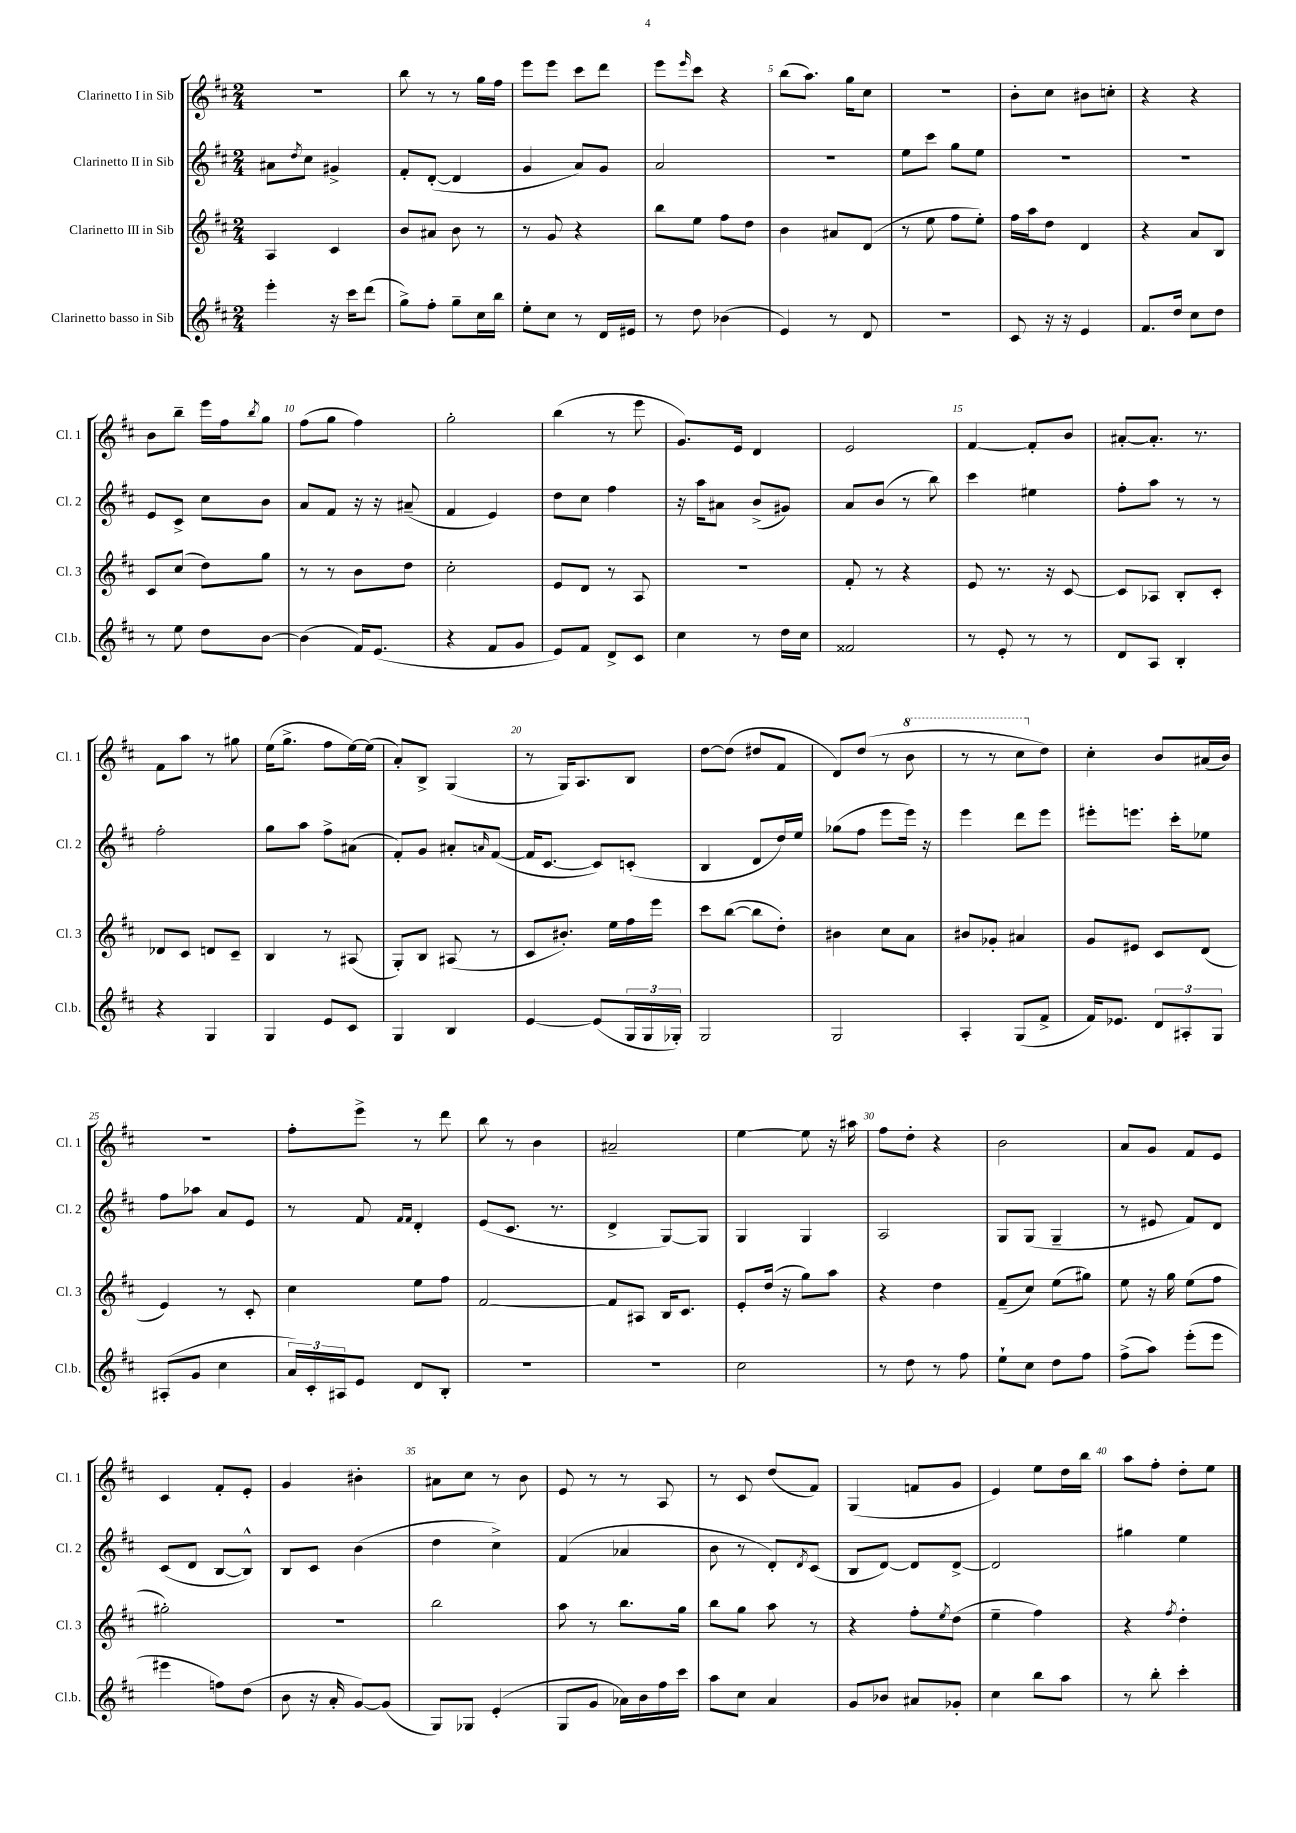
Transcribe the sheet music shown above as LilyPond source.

<<
\new StaffGroup <<
\new Staff = "s0" \with { instrumentName = "Clarinetto I in Sib" shortInstrumentName = "Cl. 1" } {
    \clef treble \key d \major \numericTimeSignature \time 2/4
    R2 |
    b''8 r8 r8 g''16 fis''16 |
    e'''8 e'''8 cis'''8 d'''8 |
    e'''8 \grace { e'''16 } cis'''8 r4 |
    b''8( a''8.) g''16 cis''8 |
    r2 |
    b'8-. cis''8 bis'8 c''8-. |
    r4 r4 |
    b'8 b''8-- e'''16 fis''16 \acciaccatura { b''8 } g''8 |
    fis''8( g''8 fis''4) |
    g''2-. |
    b''4( r8 e'''8 |
    g'8.) e'16 d'4 |
    e'2 |
    fis'4~ fis'8-. b'8 |
    ais'8~-. ais'8.-. r8. |
    fis'8 a''8 r8 gis''8 |
    e''16( g''8.-> fis''8 e''16~) e''16( |
    a'8-.) b8-> g4( |
    r8 g16) a8. b8 |
    d''8~ d''8( dis''8 fis'8 |
    d'8) d''8( r8 \ottava #1 b''8 |
    r8 r8 cis'''8 \ottava #0 d''8) |
    cis''4-. b'8 ais'16( b'16) |
    R2 |
    fis''8-. e'''8-> r8 d'''8 |
    b''8 r8 b'4 |
    ais'2-- |
    e''4~ e''8 r16 ais''16 |
    fis''8 d''8-. r4 |
    b'2 |
    a'8 g'8 fis'8 e'8 |
    cis'4 fis'8-. e'8-. |
    g'4 bis'4-. |
    ais'8 cis''8 r8 b'8 |
    e'8 r8 r8 a8 |
    r8 cis'8 d''8( fis'8) |
    g4( f'8 g'8 |
    e'4) e''8 d''16 b''16 |
    a''8 fis''8-. d''8-. e''8 \bar "|." |
}
\new Staff = "s1" \with { instrumentName = "Clarinetto II in Sib" shortInstrumentName = "Cl. 2" } {
    \clef treble \key d \major \numericTimeSignature \time 2/4
    ais'8 \acciaccatura { d''8 } cis''8 gis'4-> |
    fis'8-. d'8~-.( d'4 |
    g'4 a'8) g'8 |
    a'2 |
    R2 |
    e''8 cis'''8 g''8 e''8 |
    R2 |
    R2 |
    e'8 cis'8-> cis''8 b'8 |
    a'8 fis'8 r16 r16 ais'8--( |
    fis'4 e'4) |
    d''8 cis''8 fis''4 |
    r16 a''16 ais'8 b'8->( gis'8) |
    a'8 b'8( r8 b''8) |
    cis'''4 eis''4 |
    fis''8-. a''8 r8 r8 |
    fis''2-. |
    g''8 a''8 fis''8-> ais'8( |
    fis'8-.) g'8 ais'8-. \grace { a'16 } fis'8~( |
    fis'16 cis'8.~ cis'8) c'8-.( |
    b4 d'8 d''16) e''16 |
    ges''8( fis''8 e'''8 e'''16) r16 |
    e'''4 d'''8 e'''8 |
    eis'''8-. e'''8. cis'''16-. ees''8 |
    fis''8 aes''8 a'8 e'8 |
    r8 fis'8 \grace { fis'16 fis'16 } d'4-. |
    e'8( cis'8. r8. |
    d'4-> g8~) g8 |
    g4 g4 |
    a2 |
    g8 g8( g4-- |
    r8 eis'8 fis'8) d'8 |
    cis'8( d'8 b8~ b8-^) |
    b8 cis'8 b'4( |
    d''4 cis''4->) |
    fis'4( aes'4 |
    b'8 r8 d'8-.) \acciaccatura { d'8 } cis'8( |
    b8 d'8~) d'8 d'8~-> |
    d'2 |
    gis''4 e''4 \bar "|." |
}
\new Staff = "s2" \with { instrumentName = "Clarinetto III in Sib" shortInstrumentName = "Cl. 3" } {
    \clef treble \key d \major \numericTimeSignature \time 2/4
    a4 cis'4 |
    b'8 ais'8 b'8 r8 |
    r8 g'8 r4 |
    b''8 e''8 fis''8 d''8 |
    b'4 ais'8 d'8( |
    r8 e''8 fis''8 e''8-.) |
    fis''16 a''16 d''8 d'4 |
    r4 a'8 b8 |
    cis'8 cis''8( d''8) g''8 |
    r8 r8 b'8 d''8 |
    cis''2-. |
    e'8 d'8 r8 a8 |
    R2 |
    fis'8-. r8 r4 |
    e'8 r8. r16 cis'8~ |
    cis'8 aes8 b8-. cis'8-. |
    des'8 cis'8 d'8 cis'8-- |
    b4 r8 ais8( |
    g8-.) b8 ais8( r8 |
    cis'8 bis'8.-.) e''16 fis''16 e'''16 |
    cis'''8 b''8~( b''8 d''8-.) |
    bis'4 cis''8 a'8 |
    bis'8 ges'8-. ais'4 |
    g'8 eis'8 cis'8 d'8( |
    e'4) r8 cis'8-. |
    cis''4 e''8 fis''8 |
    fis'2~ |
    fis'8 ais8 b16 cis'8. |
    e'8-. d''16( r16 g''8) a''8 |
    r4 d''4 |
    fis'8--( cis''8) e''8( gis''8) |
    e''8 r16 g''16 e''8( fis''8 |
    gis''2-.) |
    r2 |
    b''2 |
    a''8 r8 b''8. g''16 |
    b''8 g''8 a''8 r8 |
    r4 fis''8-. \acciaccatura { e''8 } d''8( |
    e''4-- fis''4) |
    r4 \acciaccatura { fis''8 } d''4-. \bar "|." |
}
\new Staff = "s3" \with { instrumentName = "Clarinetto basso in Sib" shortInstrumentName = "Cl.b." } {
    \clef treble \key d \major \numericTimeSignature \time 2/4
    e'''4-. r16 cis'''16 d'''8( |
    g''8->) fis''8-. g''8-- cis''16 b''16 |
    e''8-. cis''8 r8 d'16 eis'16 |
    r8 d''8 bes'4( |
    e'4) r8 d'8 |
    r2 |
    cis'8 r16 r16 e'4 |
    fis'8. d''16 cis''8 d''8 |
    r8 e''8 d''8 b'8~ |
    b'4( fis'16) e'8.( |
    r4 fis'8 g'8 |
    e'8) fis'8 d'8-> cis'8 |
    cis''4 r8 d''16 cis''16 |
    fisis'2 |
    r8 e'8-. r8 r8 |
    d'8 a8 b4-. |
    r4 g4 |
    g4 e'8 cis'8 |
    g4 b4 |
    e'4~ e'8( \tuplet 3/2 { g16 g16 ges16-.) } |
    g2 |
    g2 |
    a4-. g8( fis'8-> |
    fis'16) ees'8. \tuplet 3/2 { d'8 ais8-. g8 } |
    ais8-.( g'8 cis''4 |
    \tuplet 3/2 { a'16) cis'16-. ais16 } e'8 d'8 b8-. |
    R2 |
    R2 |
    cis''2 |
    r8 d''8 r8 fis''8 |
    e''8-! cis''8 d''8 fis''8 |
    fis''8->( a''8) e'''8-.( e'''8 |
    eis'''4 f''8) d''8( |
    b'8 r16 a'16-. g'8~) g'8( |
    g8) ges8 e'4-.( |
    g8 g'8 aes'16) b'16 fis''16 cis'''16 |
    a''8 cis''8 a'4 |
    g'8 bes'8 ais'8 ges'8-. |
    cis''4 b''8 a''8 |
    r8 b''8-. cis'''4-. \bar "|." |
}
>>
>>
\layout { \context { \Score \override BarNumber.break-visibility = ##(#f #t #t) barNumberVisibility = #(every-nth-bar-number-visible 5) } }
